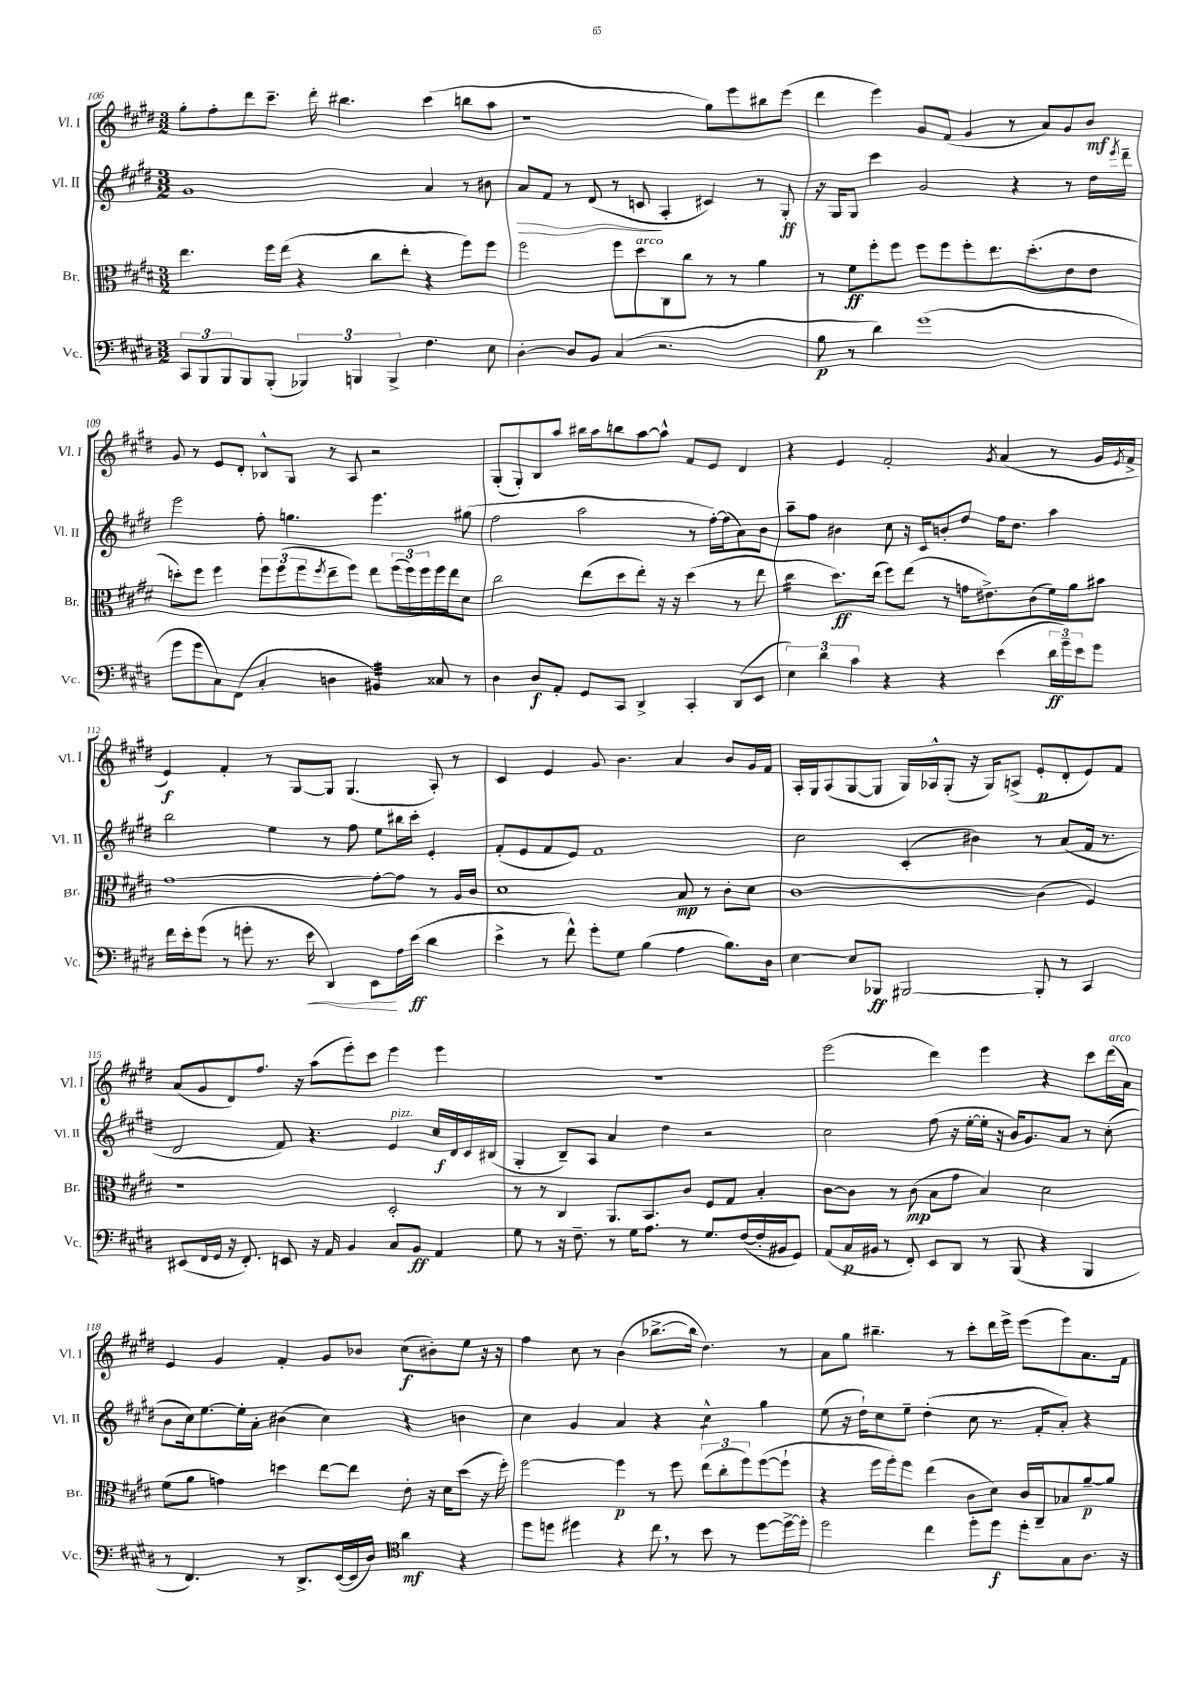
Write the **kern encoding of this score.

**kern	**kern	**kern	**kern
*staff4	*staff3	*staff2	*staff1
*clefF4	*clefC3	*clefG2	*clefG2
*k[f#c#g#d#]	*k[f#c#g#d#]	*k[f#c#g#d#]	*k[f#c#g#d#]
*M3/2	*M3/2	*M3/2	*M3/2
12CC#/L	4.ee\	1g#	8gg#'\L
12BBB/	.	.	.
.	.	.	8ff#'\
12BBB/	.	.	.
8BBB/	.	.	8ddd#\
(8BBB'/J	16ff#\LL	.	8.ccc#~\J
.	(16ee\JJ	.	.
6BBB-/)	4r	.	.
.	.	.	16ddd#'\
.	.	.	4.bb#\
6BBB/	.	.	.
.	8cc#\L	.	.
6BBB^/	.	.	.
.	8ee'\J	.	.
4.F#\	4r	4a/	(4ccc#\
.	8ff#\L)	8r	8bb\L
8E\	8ff#\J	8b#\	8aa\J
=	=	=	=
[4D#'\	2ff#\	8a/L	1r
.	.	8f#/J	.
8D#/]L	.	8r	.
8BB/J	.	(8d#/	.
(4C#/	8ff#\L	8r	.
.	8dd#\	8c/	.
2.r	8C#\	4A'/	.
.	8cc#\J	.	.
.	8r	4c#/)	8gg#\L)
.	8r	.	8eee\
.	4a\	8r	8bb#\
.	.	8G#'/	(8eee\J
=	=	=	=
8B\	8r	16r	4ddd#\
.	.	16G#/LK	.
8r	8f#\L	8G#/J	.
4d#\)	8ff#'\	4ccc#\	4eee\)
.	8ff#\J	.	.
(1g#	8ff#\L	2g#/	8g#/L
.	8ff#\	.	(8f#/J
.	8ff#'\	.	4g#/
.	8.ee\	.	.
.	.	4r	8r
.	(8.dd#'\	.	.
.	.	.	8a/L)
.	8e\	8r	8g#/
.	8e\J	16dd#\LL	8b/J
.	.	8qeee/	.
.	.	16ddd#~\JJ	.
=	=	=	=
8g#\L	8dd'\L)	2eee\	8g#/
8g#\	8ff#\J	.	8r
8C#\)	4ff#\	.	8e/L
(8FF#\J	.	.	8d#'/J
4C#'/	12ff#\L	8ff#'\	8B-^^/L
.	(12ff#\	.	.
.	.	4.gg\	8G#/J
.	12ff#\	.	.
.	8qff#/	.	.
4D\	8ee~\	.	8r
.	8ff#\J)	.	8A/
4BB#/)	8ee\L	4.eee\	2r
.	(24ff#\L	.	.
.	24ff#\)	.	.
.	24ff#\	.	.
8C##/	16ff#\	.	.
.	16ee\J	.	.
8r	8d#\J	(8gg#\	.
=	=	=	=
4D#\	2cc#\	2ff#\	(8G#'/L
.	.	.	8G#'/)
8D#/L	.	.	8B/
8AA'/J	.	.	8aa/J
8GG#/L	(8ee\L	2aa\	16bb#\LL
.	.	.	16aa\J
8CC#/J	8dd#\	.	8bb\
4DD#^/	8ee'\J)	.	[8aa\
.	16r	.	8aa^^\]J
.	16r	.	.
4CC#'/	(4dd#\	8r	8f#/L
.	.	[16ff#'\LL)	8e/J
.	.	(16ff#\]J	.
(8DD#/L	8r	8a\)	4d#/
8EE/J	8ee\	8b\J	.
=	=	=	=
6E\)	4cc#\	8aa~\L	4r
.	.	8ff#\J	.
6d#\	.	.	.
.	8.dd#\L)	4b#\	4e/
6c#\	.	.	.
.	(16ee\Jk	.	.
4r	8ff#\L)	8cc#\	2f#'/
.	(8ee\J	16r	.
.	.	16c#/LK	.
4r	8r	8b'/	.
.	16g\LK	8dd#/J	.
.	8.e#^\)	.	.
.	.	.	8qg#/
(4e\	.	16ff#\LK	(4a/
.	.	8.dd#\J	.
.	(8c#\	.	.
24d#\LL	16f#\L)	4aa\	8r
24g#~\)	.	.	.
.	16a\J	.	.
24e\J	.	.	.
8g#\J	8b#\J	.	16g#/LL
.	.	.	8qe/
.	.	.	16f#^/JJ
=	=	=	=
16f#\LL	[1g#	2bb\	4e/)
16e'\J	.	.	.
(8g#\J	.	.	.
8r	.	.	4f#'/
8g'\	.	.	.
8.r	.	4ee\	8r
.	.	.	[8G#/L
16e\	.	.	.
4DD#/)	.	8r	8G#/]J
.	.	8ff#\	(4.G#/
8EE\L	8g#'\_L	8ee\L	.
16A\L	8g#\]J	16bb#\L	.
(16e\JJ	.	16ccc#'\JJ	.
4d#\	8r	4e'/	8A'/)
.	16A/LL	.	8r
.	16c#/JJ	.	.
=	=	=	=
4e^\	1d#	(8f#'/L	4c#/
.	.	8e/	.
8r	.	8f#/	4e/
8f#^^\)	.	8e/J)	.
8g#'\L	.	1f#	8g#/
8G#\J	.	.	4.b\
(4B\	.	.	.
4A\	8B/	.	4a/
.	8r	.	.
8.B\L)	8c#'\L	.	8b/L
.	8d#\J	.	16g#/L
16D#\Jk	.	.	16f#/JJ
=	=	=	=
[4E\	[1c#	2cc#\	16A'/LL
.	.	.	16G#/J
.	.	.	(8A/
8E/]L	.	.	[8G#/
8BBB-/J	.	.	8G#/]J
[2BBB#/	.	(4c#'/	16G#/LL)
.	.	.	16A-^^/J
.	.	.	(8G#'/J
.	.	4b#\)	16r
.	.	.	16G#/LK)
.	.	.	(8A^/J
8BBB#'/]	(4c#\]	8r	8e'/L
8r	.	(8a/L	8d#'/
4CC#/	4F#/)	16f#/Jk	8e/)
.	.	8.r	.
.	.	.	8f#/J
=	=	=	=
(8EE#/L	1r	2d#/	(8a/L
16FF#/L	.	.	8g#/
16GG#/JJ	.	.	.
16r	.	.	8d#/)
8.FF#'/)	.	.	.
.	.	.	8.ff#/J
8EE/	.	8f#/)	.
.	.	.	16r
16r	.	4.r	(8aa\L
16AA/	.	.	.
4BB/	.	.	8eee'\)
.	.	.	8ccc#\J
8C#/L	2D#'/	4e/	4eee\
8BB/J	.	.	.
4AA/	.	16cc#/LL	4eee\
.	.	16d#/	.
.	.	16c#/	.
.	.	(16B#/JJ	.
=	=	=	=
8G#\	8r	4G#'/	1.r
8r	8r	.	.
16r	4C#/	8B~/L)	.
8.F#~\	.	.	.
.	.	8A/J	.
8r	8.AA/L	4a/	.
16G#\LK	.	.	.
8.A\J	8.BB/	.	.
.	.	4dd#\	.
8r	8c#/J	.	.
8.G#/L	8F#/L	2r	.
.	8G#/J	.	.
([16F#/L	.	.	.
16F#'/]	4B'/	.	.
16BB#/J	.	.	.
8GG#/J)	.	.	.
=	=	=	=
(8AA/L	[8c#\L	2cc#\	(2eee\
16C#/L	8c#\]J	.	.
16BB#/JJ	.	.	.
8r	8r	.	.
8FF#'/)	(8c#\	.	.
8EE/L	8B\L	(8ff#\	4ddd#\)
8DD#/J	8g#\J	16r	.
.	.	[16ee'\LL	.
8r	4B/)	16ee'\]JJ	4eee\
.	.	16r	.
(8BBB/	.	16b/LK)	.
.	.	8.g#/	.
4r	2d#\	.	4r
.	.	8a/J	.
4BBB/	.	8r	8ccc#\L
.	.	(8cc#'\	(16ddd#\L
.	.	.	16a\JJ)
=	=	=	=
8r	(8f#\L	8b\L	4e/
4.FF#/)	8a\J	16cc#\k)	.
.	.	[8.ee\	.
.	4g\)	.	4g#/
.	.	16ee'\]L	.
.	.	16a'\JJ	.
8r	4dd\	(4b#\	4f#'/
8.DD#^/L	.	.	.
.	[8ee\L	4cc#\)	8g#/L
([16EE/L	.	.	.
16EE/]	8ee\]J	.	8b-/J
16D#/JJ)	.	.	.
*clefC4	*	*	*
4a\	8e'\	4r	(8cc#\L
.	16r	.	8b#'\)
.	16d#\LK	.	.
4r	(8dd\J	4b\	8ee\J
.	16r	.	16r
.	16ff#'\)	.	16r
=	=	=	=
8dd#\L	[2ff#\	4cc#\	4ff#\
8dd\J	.	.	.
4dd#\	.	4g#/	8cc#\
.	.	.	8r
4r	4ff#\]	4a/	(4b\
8cc#\	8r	4r	[8.bb-^\L
8r	8ff#\	.	.
.	.	.	16bb-\]Jk
8b\	(12ee\L	4cc#^^\	4.dd#\)
.	12cc#'\	.	.
8r	.	.	.
.	12ff#\)	.	.
[8dd#\L	([8ff#\	4gg#\	.
16dd#^\_L	8ff#`\]J	.	8r
16dd#'\]JJ	.	.	.
=	=	=	=
2dd#\	4r	(8ee\	8a\L
.	.	16r	8gg#\J
.	.	16dd#`\LK)	.
.	16ff#\LL	8cc#\	4.bb#~\
.	16ff#'\J)	.	.
.	8ff#\J	8ee~\J	.
4cc#\	(4ee\	(4dd#'\	.
.	.	.	8r
8dd#'\L	8c#\L	8cc#\	8ccc#'\L
8dd#\J	8d#\J)	8.r	16ddd#\L
.	.	.	16eee^\JJ
8dd#'\L	16c#/LL	.	(8eee\L
.	16C#~/J	16f#'/LK	.
8G#\	8B-/	8a'/J)	8eee\)
8.A\J	[8a~/	4r	8.a\
.	8a/]J	.	.
16r	.	.	16f#\Jk
==	==	==	==
*-	*-	*-	*-
